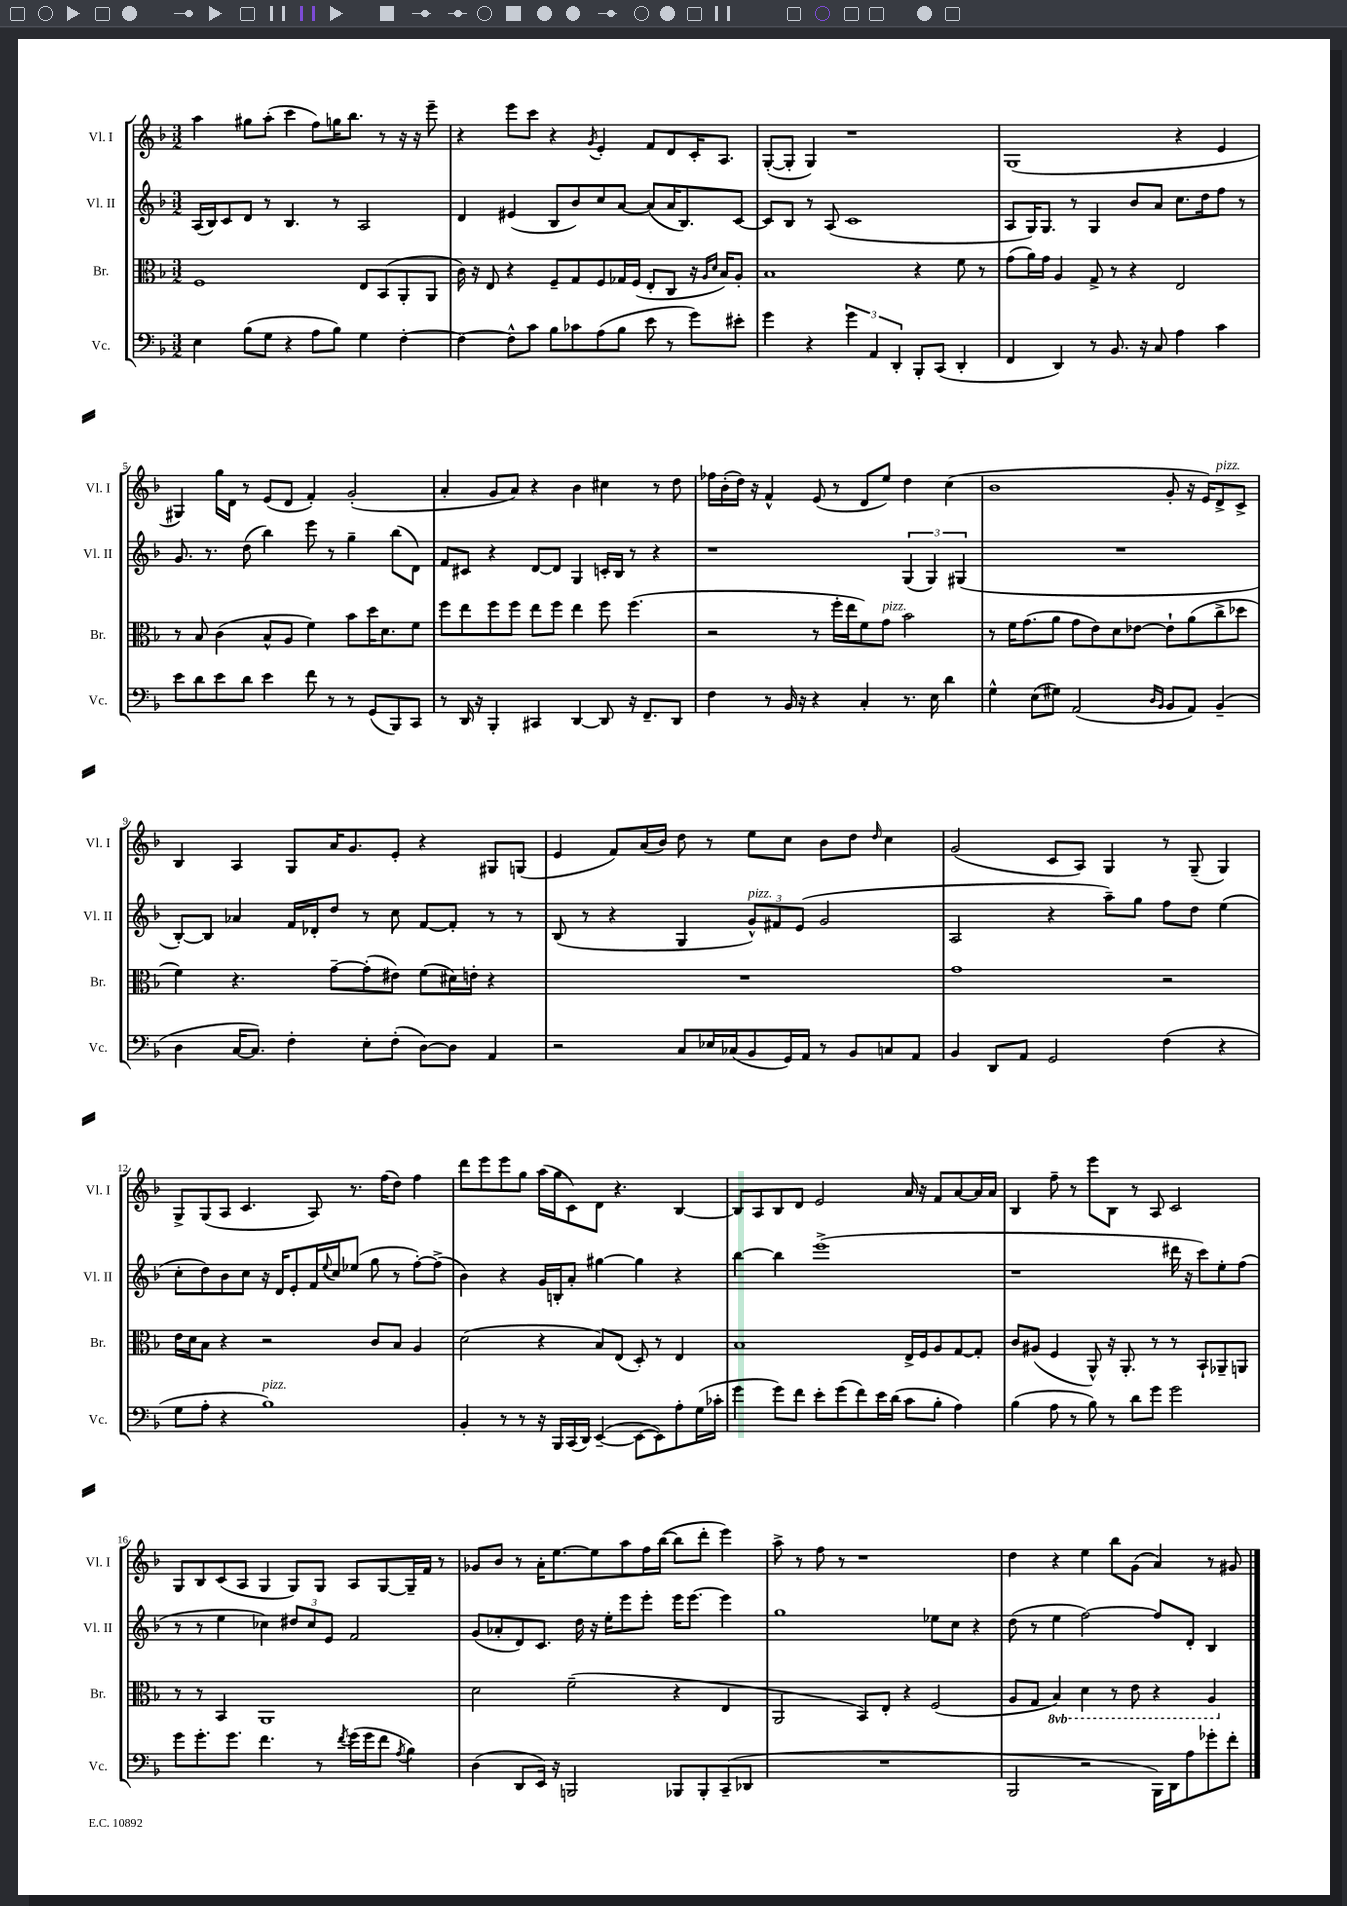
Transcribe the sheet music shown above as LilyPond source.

<<
\new StaffGroup <<
\new Staff = "s0" \with { instrumentName = "Vl. I" shortInstrumentName = "Vl. I" } {
    \clef treble \key f \major \numericTimeSignature \time 3/2
    a''4 gis''8 a''8-.( c'''4 f''8) g''16 bes''8. r8 r16 r16 e'''8-- |
    r4 e'''8 c'''8 r4 \acciaccatura { g'8 } e'4-. f'8 d'8 c'16-. a8. |
    g8~-.( g8-. g4) r1 |
    g1( r4 e'4 |
    gis4) g''16 d'16 r8 e'8( d'8 f'4-.) g'2-.( |
    a'4-. g'8 a'8) r4 bes'4 cis''4 r8 d''8 |
    fes''16 bes'16-.( d''16) r16 f'4-^ e'8( r8 d'8 e''8) d''4 c''4( |
    bes'1 g'8-. r16 e'16) d'8->^\markup { \italic "pizz." } c'8-> |
    bes4 a4 g8 a'16 g'8. e'8-. r4 gis8 g8( |
    e'4 f'8) a'16( bes'16) d''8 r8 e''8 c''8 bes'8 d''8 \grace { d''16 } c''4 |
    g'2( c'8 a8) g4 r8 g8--( g4) |
    g8-> g8( a8 c'4. a8) r8. f''16( d''8) f''4 |
    d'''8 e'''8 e'''8 g''8 a''16( g''16 c'8) d'8 r4. bes4~ |
    bes8 a8 bes8 d'8 e'2 a'16 r16 f'8 a'8~ a'16 a'16 |
    bes4 f''8-- r8 e'''8 bes8 r8 a8 c'2 |
    g8 bes8 c'8( a8 g4 g8) g8 a8 g8~ g16-- f'16 r8 |
    ges'8 bes'8 r8 a'16-. e''8.~ e''8 a''8 f''16 bes''16~( bes''8 d'''8-. e'''4) |
    a''8-> r8 f''8 r8 r1 |
    d''4 r4 e''4 bes''8 g'8( a'4) r8 gis'8 \bar "|." |
}
\new Staff = "s1" \with { instrumentName = "Vl. II" shortInstrumentName = "Vl. II" } {
    \clef treble \key f \major \numericTimeSignature \time 3/2
    a16( bes16) c'8 d'8 r8 bes4. r8 a2 |
    d'4 eis'4( bes8 bes'8) c''8 a'8~ a'8( a'16 bes8.) c'8~ |
    c'8 bes8 r8 a8( c'1 |
    a8 g16) g8. r8 g4 bes'8 a'8 c''8. d''16 f''8 r8 |
    g'8. r8. d''8( bes''4) e'''8 r8 g''4-- bes''8( d'8) |
    f'8 cis'8 r4 d'8~ d'8 g4 c'16-. bes16 r8 r4 |
    r1 \tuplet 3/2 { g4( g4) gis4( } |
    R1. |
    bes8~-.) bes8 aes'4 f'16 des'16-. d''8 r8 c''8 f'8~ f'8-. r8 r8 |
    bes8( r8 r4 g4 \tuplet 3/2 { g'8-^^\markup { \italic "pizz." }) fis'8 e'8( } g'2 |
    a2 r4 a''8--) g''8 f''8 d''8 e''4( |
    c''8-. d''8) bes'8 c''8 r16 d'16 e'8-. f'16 \appoggiatura { e''8 } c''16 ees''8( g''8 r8 f''8~-.) f''8->( |
    bes'4) r4 g'16 b16-. a'8-. gis''4~ gis''4 r4 |
    bes''4~ bes''4 e'''1->( |
    r1 dis'''16 r16 c'''8) e''8-. f''8( |
    r8 r8 e''4 ces''4) \tuplet 3/2 { dis''8 ces''8 e'8 } f'2 |
    g'8( aes'8-. d'8) c'8. d''16 r16 e''16-. e'''8 e'''8-. e'''16 e'''8.~ e'''4 |
    g''1 ees''8 c''8 r4 |
    d''8( r8 e''4 f''2~) f''8 d'8-. bes4 \bar "|." |
}
\new Staff = "s2" \with { instrumentName = "Br." shortInstrumentName = "Br." } {
    \clef alto \key f \major \numericTimeSignature \time 3/2 \set Staff.ottavationMarkups = #ottavation-simple-ordinals
    f1 e8 bes,8( a,8-. a,8 |
    c'16) r16 e8 r4 f8-- g8 f8 ges16 f16( e8-. c8 r16 \grace { a16 d'16 } bes16) a8-. |
    bes1 r4 f'8 r8 |
    g'8( a'16) g'16 a4 g8-> r8 r4 e2 |
    r8 bes8 c'4( bes8-^ a8 f'4) bes'8 d''16 d'8. f'8 |
    f''8 e''8 f''8 f''8 e''8 f''8 e''4 f''8 f''4.( |
    r2 r8 f''16-. e''16 f'8) g'8^\markup { \italic "pizz." } bes'2 |
    r8 f'16 g'8.( a'8 g'8 e'8) d'8 ees'8~ ees'8-! a'8( c''8-> des''8 |
    f'4) r4. g'8~-- g'8-.( eis'8) f'8( dis'16) e'16-. r4 |
    R1. |
    g'1 r2 |
    e'16 d'16 bes8 r4 r2 c'8 bes8 a4 |
    d'2( r4 bes8) e8( d8-.) r8 e4 |
    bes1 e16-> f16 a8 g8~ g8-. |
    c'8 ais8( f4 a,8-^) r16 a,8.-. r8 r8 bes,8-! aes,8-- a,8 |
    r8 r8 bes,4 a,1 |
    d'2 f'2--( r4 e4 |
    a,2 bes,8) e8-. r4 f2( |
    a8 g8 \ottava #-1 bes,4) d4 r8 e8 r4 a,4 \ottava #0 \bar "|." |
}
\new Staff = "s3" \with { instrumentName = "Vc." shortInstrumentName = "Vc." } {
    \clef bass \key f \major \numericTimeSignature \time 3/2
    e4 bes8( g8 r4 a8 bes8) g4 f4~-. |
    f4~ f8-^ c'8 bes8 ces'8 a8( bes8 e'8 r8 g'8) eis'8-. |
    g'4 r4 \tuplet 3/2 { g'4 a,4 d,4-. } bes,,8-. c,8( d,4-. |
    f,4 d,4) r8 bes,8. r16 c8 a4 c'4 |
    e'8 d'8 e'8 d'8 e'4 f'8 r8 r8 g,8( bes,,8) c,8 |
    r8 d,16 r16 bes,,4-. cis,4 d,4~ d,8 r16 f,8.-- d,8 |
    f4 r8 bes,16 r16 r4 c4-. r8. e16 d'4 |
    g4-^ e8( gis8) a,2( \grace { d16 bes,16 } bes,8 a,8) bes,4--( |
    d4 c16~ c8.) f4-. e8-. f8-.( d8~) d8 a,4 |
    r2 c8 ees16 ces16( bes,8 g,16) a,16 r8 bes,8 c8 a,8 |
    bes,4 d,8 a,8 g,2 f4( r4 |
    g8 a8-. r4 bes1^\markup { \italic "pizz." }) |
    bes,4-. r8 r8 r16 bes,,16 c,16( d,16) e,4~--( e,8~ e,8) a8-. g16( ces'16-. |
    g'4 g'8) f'8 e'8-. g'8( f'8) e'16 d'16( c'8 bes8-. a4) |
    bes4( a8 r8 bes8) r8 d'8 g'8 g'2 |
    g'8 g'8.-. g'8. f'4. r8 \acciaccatura { f'8 } g'16( g'16 f'8 \acciaccatura { a8 } bes4) |
    d4( d,8 e,16) r16 b,,2 bes,,8 bes,,8-. c,8--( des,8 |
    R1. |
    bes,,2 r2 bes,,16) d,16 a8 ges'8-. f'8-. \bar "|." |
}
>>
>>
